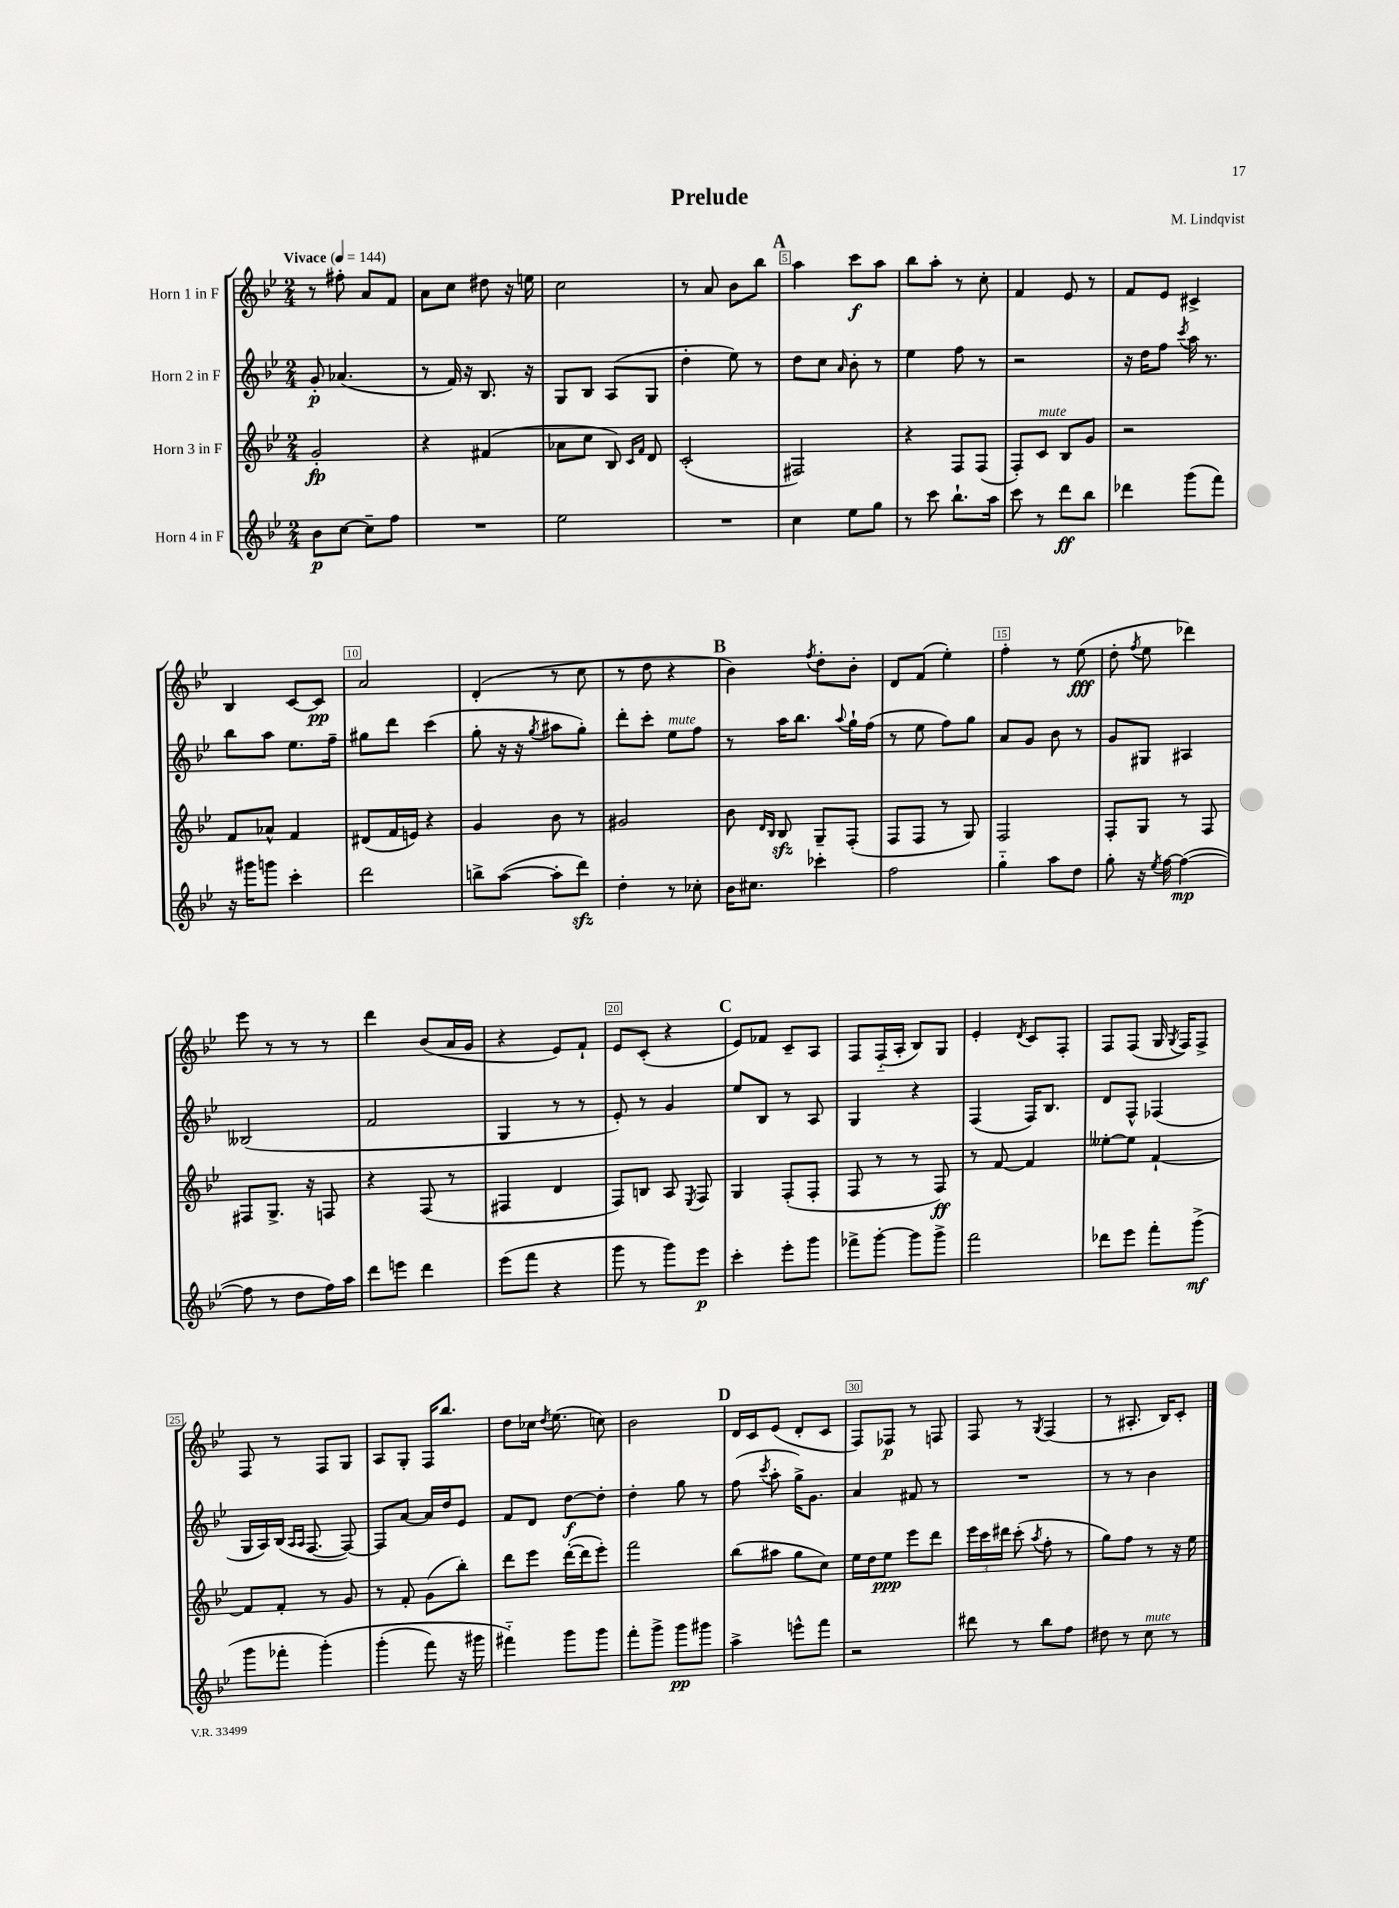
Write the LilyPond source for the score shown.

\header { title = "Prelude" composer = "M. Lindqvist" }
<<
\new StaffGroup <<
\new Staff = "s0" \with { instrumentName = "Horn 1 in F" } {
    \clef treble \key bes \major \numericTimeSignature \time 2/4 \tempo "Vivace" 4 = 144
    \autoBeamOff r8 fis''8-. a'8[ f'8] |
    a'8[ c''8] dis''8 r16 e''16 |
    c''2 |
    r8 a'8 bes'8[ bes''8] |
    \mark \markup { \bold "A" } a''4 c'''8[\f a''8] |
    bes''8[ a''8]-. r8 c''8-. |
    f'4 ees'8 r8 |
    f'8[ ees'8] cis'4-> |
    bes4 c'8[~ c'8]\pp |
    a'2 |
    d'4-.( r8 c''8 |
    r8 d''8 r4 |
    \mark \markup { \bold "B" } bes'4) \acciaccatura { f''8 } d''8[-. bes'8]-. |
    d'8[ f'8]( ees''4-.) |
    f''4-. r8 ees''8\fff( |
    d''8-. \acciaccatura { f''8 } ees''8 des'''4) |
    ees'''8 r8 r8 r8 |
    d'''4 bes'8[( a'16 g'16] |
    r4 ees'8[) f'8]-! |
    ees'8[ c'8]-.( r4 |
    \mark \markup { \bold "C" } ees'8[) fes'8] c'8[-- a8] |
    f8[ f16-_( a16]-. bes8[) g8] |
    ees'4-. \acciaccatura { d'8 } c'8[ f8]-. |
    f8[ f8]( g16 \acciaccatura { g8 } f16[) f8]-> |
    f8 r8 f8[ g8] |
    a8[ g8]-. f16[ bes''8.] |
    d''8[ ces''16] \acciaccatura { d''8 } ees''8.( c''8) |
    bes'2 |
    \mark \markup { \bold "D" } d'16[ c'16 ees'8]( d'8[-. c'8] |
    f8[) fes8]\p r8 f8 |
    f8 r8 \acciaccatura { g8 } f4( |
    r8 ais8.-. bes16[) c'8]-. \bar "|." |
}
\new Staff = "s1" \with { instrumentName = "Horn 2 in F" } {
    \clef treble \key bes \major \numericTimeSignature \time 2/4
    \autoBeamOff g'8-.\p aes'4.( |
    r8 f'16) r16 bes8. r16 |
    g8[ bes8] a8[( g8] |
    d''4-. ees''8) r8 |
    \mark \markup { \bold "A" } d''8[ c''8] \grace { a'16 } bes'8-. r8 |
    ees''4 f''8 r8 |
    r2 |
    r16 d''16[ f''8] \acciaccatura { c'''8 } a''16 r8. |
    bes''8[ a''8] ees''8.[ f''16]-- |
    gis''8[ d'''8] c'''4( |
    g''8-. r16 r16 \acciaccatura { g''8 } ais''8[ g''8]-.) |
    d'''8[-. c'''8]-. ees''8[^\markup { \italic "mute" } f''8] |
    \mark \markup { \bold "B" } r8 a''16[ bes''8.] \appoggiatura { a''8 } g''16[-! f''16]( |
    r8 ees''8 f''8[) g''8] |
    a'8[ g'8] bes'8 r8 |
    g'8[ gis8] ais4 |
    beses2( |
    f'2 |
    g4 r8 r8 |
    ees'8-.) r8 g'4 |
    \mark \markup { \bold "C" } ees''8[ bes8] r8 a8 |
    g4 r4 |
    f4( f16[) bes8.] |
    d'8[ f8]-^ fes4( |
    g16[ a16) bes16]( \grace { a16[ a16] } f8.~ f8~) |
    f8[ a'8]~ a'16[ d''16 ees'8] |
    f'8[ d'8] d''8[~\f d''8]-. |
    d''4-. g''8 r8 |
    \mark \markup { \bold "D" } f''8( \acciaccatura { c'''8 } a''8-. g''16[->) g'8.] |
    a'4 fis'8 r8 |
    R2 |
    r8 r8 bes'4 \bar "|." |
}
\new Staff = "s2" \with { instrumentName = "Horn 3 in F" } {
    \clef treble \key bes \major \numericTimeSignature \time 2/4
    \autoBeamOff g'2-.\fp |
    r4 fis'4( |
    aes'8[ c''8] bes8) \grace { c'16[ f'16] } d'8 |
    c'2-.( |
    \mark \markup { \bold "A" } fis2) |
    r4 f8[ f8]( |
    f8[-.) c'8]^\markup { \italic "mute" } bes8[ g'8] |
    r2 |
    f'8[ aes'8]-^ f'4 |
    dis'8[( f'16 e'16]) r4 |
    g'4 bes'8 r8 |
    gis'2 |
    \mark \markup { \bold "B" } bes'8 \grace { d'16[ bes16] } bes8\sfz g8[-- f8]-.( |
    f8[ f8] r8 g8) |
    f2 |
    f8[-. g8] r8 f8 |
    fis8[ g8.]-> r16 f8 |
    r4 f8( r8 |
    fis4 d'4 |
    f8[) b8] a8 \acciaccatura { ees8 } f8 |
    \mark \markup { \bold "C" } g4 f8[-.( f8]-. |
    f8 r8 r8 f8\ff) |
    r8 f'8~ f'4 |
    eeses''8[~-. eeses''8] f'4~-! |
    f'8[ f'8]-. r8 g'8 |
    r8 f'8-. g'8[( bes''8]-.) |
    d'''8[ ees'''8] d'''16[~-.( d'''16 ees'''8]-.) |
    f'''2 |
    \mark \markup { \bold "D" } bes''8[( ais''8] g''8[ c''8]) |
    ees''16[ d''16 ees''8]\ppp ees'''8[ d'''8] |
    \tuplet 3/2 { ees'''16[ c'''16 dis'''16] } c'''8-.( \acciaccatura { a''8 } f''8-. r8 |
    g''8[) f''8] r8 r16 ees''16 \bar "|." |
}
\new Staff = "s3" \with { instrumentName = "Horn 4 in F" } {
    \clef treble \key bes \major \numericTimeSignature \time 2/4
    \autoBeamOff bes'8[\p c''8]~ c''8[-- f''8] |
    R2 |
    ees''2 |
    R2 |
    \mark \markup { \bold "A" } c''4 ees''8[ g''8] |
    r8 c'''8 bes''8.[-! a''16] |
    c'''8 r8 d'''8[\ff bes''8] |
    des'''4 g'''8[( f'''8]) |
    r16 gis'''16[ g'''8] c'''4-. |
    d'''2 |
    b''8[-> a''8]~( a''8[-. d'''8]\sfz) |
    d''4-. r8 ces''8-. |
    \mark \markup { \bold "B" } bes'16[ cis''8.] ces'''4-. |
    f''2 |
    g''4-_ a''8[ d''8] |
    g''8-. r16 \acciaccatura { ees''8 } f''16~ f''4~\mp( |
    f''8 r8 d''8[ f''16) a''16] |
    d'''8[ e'''8] d'''4 |
    ees'''8[( f'''8] r4 |
    g'''8 r8 g'''8[) ees'''8]\p |
    \mark \markup { \bold "C" } c'''4-. ees'''8[-. g'''8] |
    fes'''8[-> g'''8]~-. g'''8[ g'''8]-> |
    f'''2 |
    des'''8[ ees'''8] f'''8[-. g'''8]->\mf( |
    g'''8[ fes'''8]-. g'''4-.)\( |
    g'''4-.( f'''8) r16 gis'''16 |
    fis'''4-_\) g'''8[ g'''8] |
    f'''8[-. g'''8]-> g'''8[\pp gis'''8] |
    \mark \markup { \bold "D" } a''4-> e'''8[-^ f'''8] |
    r2 |
    dis'''8 r8 bes''8[ f''8] |
    dis''8 r8 c''8^\markup { \italic "mute" } r8 \bar "|." |
}
>>
>>
\layout { \context { \Score \override BarNumber.break-visibility = ##(#f #t #t) barNumberVisibility = #(every-nth-bar-number-visible 5) \override BarNumber.stencil = #(make-stencil-boxer 0.1 0.3 ly:text-interface::print) } }
